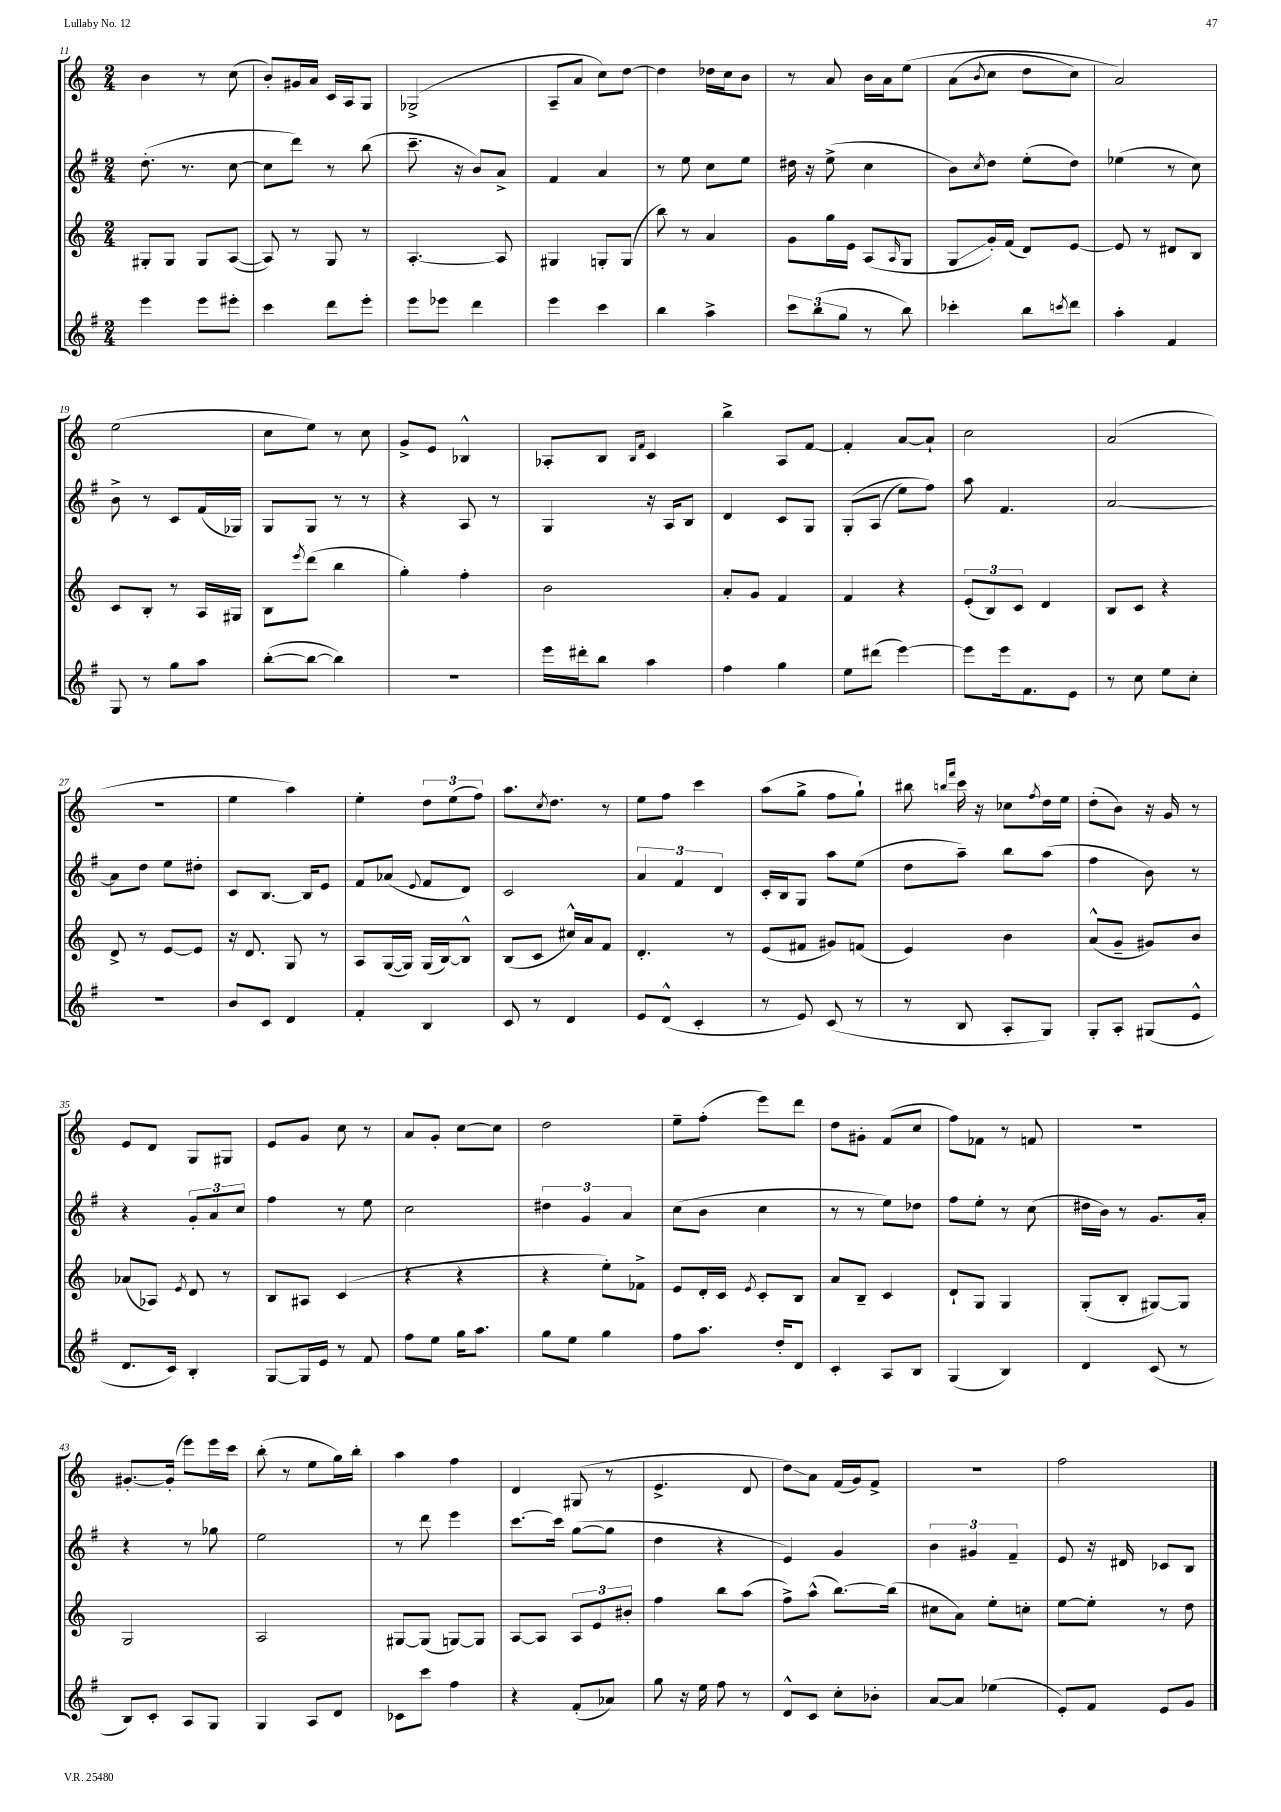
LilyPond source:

<<
\new StaffGroup <<
\new Staff = "s0" {
    \clef treble \key c \major \numericTimeSignature \time 2/4
    b'4 r8 c''8( |
    b'8-.) gis'16 a'16 c'16 a16 g8 |
    ges2->( |
    a8-- a'8 c''8) d''8~ |
    d''4 des''16 c''16 b'8 |
    r8 a'8 b'16 a'16 e''8\( |
    a'8( \acciaccatura { b'8 } c''8 d''8 c''8) |
    a'2\) |
    e''2( |
    c''8 e''8) r8 c''8 |
    g'8-> e'8 bes4-^ |
    aes8-. b8 \grace { b16 f'16 } c'4 |
    b''4-> a8 f'8~ |
    f'4-. a'8~ a'8-! |
    c''2 |
    a'2( |
    r2 |
    e''4 a''4) |
    e''4-. \tuplet 3/2 { d''8 e''8( f''8) } |
    a''8. \acciaccatura { c''8 } d''8. r8 |
    e''8 f''8 c'''4 |
    a''8( g''8-> f''8 g''8-!) |
    bis''8 \grace { b''16 f'''16 } c'''16 r16 ces''8 \acciaccatura { f''8 } d''16 e''16 |
    d''8-.( b'8) r16 g'16 r8 |
    e'8 d'8 g8 gis8 |
    e'8 g'8 c''8 r8 |
    a'8 g'8-. c''8~ c''8 |
    d''2 |
    e''8-- f''8-.( e'''8) d'''8 |
    d''8 gis'8-. f'8( c''8 |
    f''8) fes'8 r8 f'8 |
    R2 |
    gis'8.~-. gis'16-.( e'''8) e'''16 c'''16 |
    b''8-.( r8 e''8 g''16) b''16-. |
    a''4 f''4 |
    d'4 gis8( r8 |
    e'4.-> d'8 |
    d''8\glissando) a'8 f'16( g'16) f'8-> |
    R2 |
    f''2 \bar "|." |
}
\new Staff = "s1" {
    \clef treble \key g \major \numericTimeSignature \time 2/4
    d''8.-.( r8. c''8~ |
    c''8 d'''8) r8 b''8( |
    c'''8.-- r16 b'8) a'8-> |
    fis'4 a'4 |
    r8 e''8 c''8 e''8 |
    dis''16 r16 e''8->( c''4 |
    b'8) \acciaccatura { c''8 } d''8 e''8-.( d''8) |
    ees''4( r8 c''8) |
    b'8-> r8 c'8 fis'16( ges16) |
    g8 g8 r8 r8 |
    r4 a8 r8 |
    g4 r16 a16 b8 |
    d'4 c'8 g8 |
    g8-.\( a8( e''8) fis''8\) |
    a''8 fis'4. |
    a'2~ |
    a'8 d''8 e''8 dis''8-. |
    c'8 b8.~ b16 e'8 |
    fis'8 aes'8( \appoggiatura { e'8 } fis'8 d'8) |
    c'2 |
    \tuplet 3/2 { a'4 fis'4 d'4 } |
    c'16-. b16 g8 a''8 e''8( |
    d''8 a''8--) b''8 a''8( |
    fis''4 b'8) r8 |
    r4 \tuplet 3/2 { g'8-. a'8 c''8 } |
    fis''4 r8 e''8 |
    c''2 |
    \tuplet 3/2 { dis''4 g'4 a'4 } |
    c''8( b'8 c''4 |
    r8 r8 e''8) des''8 |
    fis''8 e''8-. r8 c''8( |
    dis''16 b'16) r8 g'8. a'16-. |
    r4 r8 ges''8 |
    e''2 |
    r8 d'''8 e'''4 |
    c'''8.~ c'''16 g''8~( g''8 |
    d''4 r4 |
    e'4) g'4 |
    \tuplet 3/2 { b'4 gis'4 fis'4-- } |
    e'8 r16 dis'16 ces'8 b8 \bar "|." |
}
\new Staff = "s2" {
    \clef treble \key c \major \numericTimeSignature \time 2/4
    gis8-. gis8 gis8 a8~( |
    a8) r8 g8 r8 |
    a4.~-. a8 |
    gis4 g8-. g8( |
    b''8) r8 a'4 |
    g'8 g''16 e'16 a8( \grace { a16 } g8 |
    g8\glissando g'16-.) f'16( d'8) e'8~ |
    e'8 r8 dis'8 b8 |
    c'8 b8-. r8 a16 gis16 |
    b8 \acciaccatura { e'''8 } d'''8( b''4 |
    g''4-.) f''4-. |
    b'2 |
    a'8-. g'8 f'4 |
    f'4 r4 |
    \tuplet 3/2 { e'8-.( b8) c'8 } d'4 |
    b8 c'8 r4 |
    d'8-> r8 e'8~ e'8 |
    r16 d'8. g8 r8 |
    a8 g16~( g16) g16( b16~) b8-^ |
    b8( c'8 cis''16-^) a'16 f'8 |
    d'4.-. r8 |
    e'8( fis'8 gis'8) f'8( |
    e'4) b'4 |
    a'8-^( g'8-- gis'8) b'8 |
    aes'8( aes8) \acciaccatura { e'8 } d'8 r8 |
    b8 ais8 c'4( |
    r4 r4 |
    r4 e''8-.) fes'8-> |
    e'8 d'16-. c'16 \acciaccatura { e'8 } c'8-. b8 |
    a'8 b8-- c'4 |
    d'8-! g8 g4 |
    g8-.( b8-. gis8~) gis8 |
    g2 |
    a2 |
    gis8~ gis8( g8~) g8 |
    a8~ a8 \tuplet 3/2 { a8 e'8 bis'8-. } |
    f''4 b''8 a''8( |
    f''8->) a''8-^( b''8.~) b''16( |
    cis''8 a'8) e''8-. c''8-. |
    e''8~ e''8-. r8 d''8 \bar "|." |
}
\new Staff = "s3" {
    \clef treble \key g \major \numericTimeSignature \time 2/4
    e'''4 e'''8 eis'''8-. |
    c'''4 d'''8 e'''8-. |
    e'''8 ees'''8 d'''4 |
    e'''4 c'''4 |
    b''4 a''4-> |
    \tuplet 3/2 { c'''8 b''8( g''8 } r8 b''8) |
    ces'''4-. b''8 \acciaccatura { c'''8 } d'''8 |
    a''4-. fis'4 |
    g8 r8 g''8 a''8 |
    b''8~-.( b''8~ b''4) |
    R2 |
    e'''16 dis'''16-. b''8 a''4 |
    fis''4 g''4 |
    e''8 dis'''8( e'''4~) |
    e'''8 e'''16 fis'8. e'8 |
    r8 c''8 e''8 c''8-. |
    r2 |
    b'8 c'8 d'4 |
    fis'4-. b4 |
    c'8 r8 d'4 |
    e'8 d'8-^( c'4-. |
    r8 e'8) c'8( r8 |
    r8 b8 a8-. g8) |
    g8-. a8-. gis8( e'8-^ |
    d'8. c'16) b4-. |
    g8~ g16 e'16 r8 fis'8 |
    fis''8 e''8 g''16 a''8. |
    g''8 e''8 g''4 |
    fis''8 a''8. d''16-. d'8 |
    c'4-. a8 b8 |
    g4( b4) |
    d'4 c'8( r8 |
    b8) c'8-. a8 g8 |
    g4 a8 d'8 |
    ces'8 c'''8 fis''4 |
    r4 fis'8-.( aes'8) |
    g''8 r16 e''16 fis''8 r8 |
    d'8-^ c'8 c''8-. bes'8-. |
    a'8~ a'8 ees''4( |
    e'8-.) fis'8 e'8 g'8 \bar "|." |
}
>>
>>
\layout { \context { \Score currentBarNumber = #11 } }
